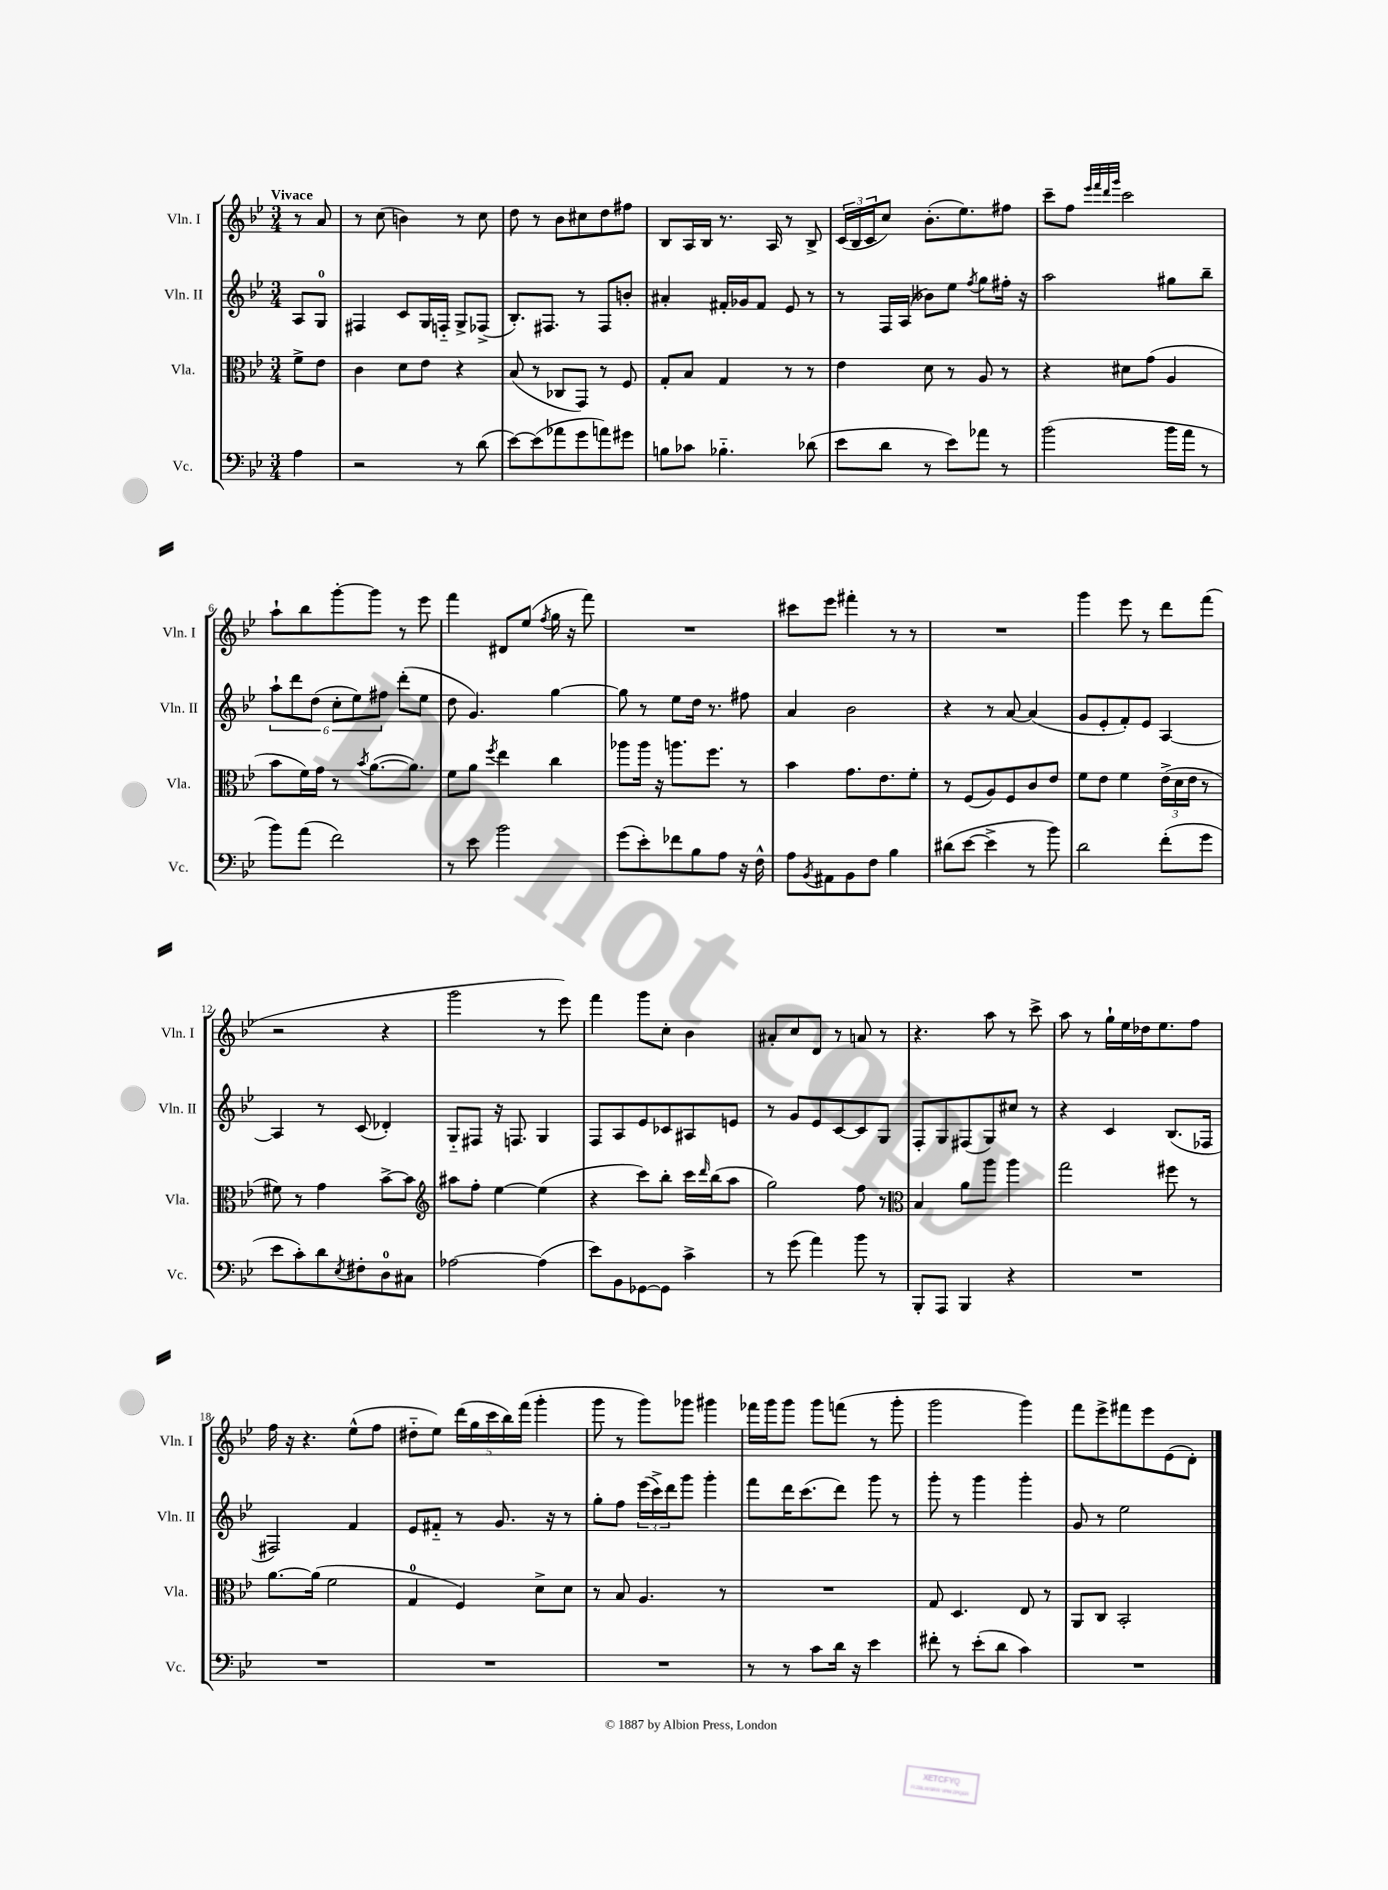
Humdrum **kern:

**kern	**kern	**kern	**kern
*staff4	*staff3	*staff2	*staff1
*clefF4	*clefC3	*clefG2	*clefG2
*k[b-e-]	*k[b-e-]	*k[b-e-]	*k[b-e-]
*M3/4	*M3/4	*M3/4	*M3/4
4A	8f^	8A	8r
.	8e-	8G	8a
=	=	=	=
2r	4c	4F#	8r
.	.	.	(8cc
.	8d	8c	4b)
.	8e-	16G	.
.	.	16F'~	.
8r	4r	8G^	8r
(8d	.	(8F-^	8cc
=	=	=	=
[8e-)	(8B-	8.B-')	8dd
(8e-]	8r	.	8r
.	.	8.F#	.
8a-	8C-	.	8b-
8g	8GG)	8r	8cc#
8a)	8r	8F#	8dd
8g#	8F	8b'	8ff#
=	=	=	=
8B	8G'	4a#'	8B-
8c-	8B-	.	16A
.	.	.	16B-
4.B-'~	4G	16f#'	8.r
.	.	16g-	.
.	.	8f#	.
.	.	.	16A
.	8r	8e-	8r
(8d-	8r	8r	8B-^
=	=	=	=
8e-	4e-	8r	(24c
.	.	.	24B-
.	.	.	24c
8d	.	16F	8cc)
.	.	(16A	.
8r	8d	8b--)	(8.b-'
8e-)	8r	8ee-	.
.	.	.	8.ee-)
.	.	8qff	.
8a-	8A	8gg	.
8r	8r	16ff#'	8ff#
.	.	16r	.
=	=	=	=
(2b-	4r	2aa	8ccc~
.	.	.	8ff
.	.	.	32qqeee-
.	.	.	32qqfff
.	.	.	32qqddd
.	.	.	32qqggg
.	8d#	.	2ccc
.	(8g	.	.
16b-	4A	8gg#	.
16a	.	.	.
8r	.	8bb-~	.
=	=	=	=
8b-)	8b-	12aa`	8aa`
.	.	12ddd	.
(8a	16f)	.	8bb-
.	.	(12dd	.
.	16g	.	.
2f)	8r	12cc'	[8ggg'
.	.	12ee-)	.
.	8qb-	.	.
.	([8.a	.	8ggg]
.	.	12ff#	.
.	.	(8ddd'	8r
.	8.a])	.	.
.	.	8ee-	8eee-
=	=	=	=
8r	8f	8dd	4fff
8e-	8a	4.g)	.
.	8qff	.	.
2b-	4ee-	.	8d#
.	.	.	(8ee-
.	.	.	8qff
.	4cc	[4gg	16gg
.	.	.	16r
.	.	.	8fff)
=	=	=	=
(8g	8aa-	8gg]	2.r
8e-')	16aa-	8r	.
.	16r	.	.
8f-	8.aa	8ee-	.
8B-	.	16dd	.
.	8.ff	8.r	.
8A	.	.	.
16r	8r	8ff#	.
16F^^	.	.	.
=	=	=	=
8A	4b-	4a	8ccc#
8qBB-	.	.	.
8AA#	.	.	8eee-
8BB-	8.g	2b-	4fff#'
8F	.	.	.
.	8.e-	.	.
4B-	.	.	8r
.	8f'	.	8r
=	=	=	=
(8d#	8r	4r	2.r
[8e-	(8F	.	.
4e-^]	8A)	8r	.
.	8F	[8a	.
8r	8c	(4a]	.
8b-)	8e-	.	.
=	=	=	=
2d	8f	8g	4ggg
.	8e-	8e-'	.
.	4f	8f')	8eee-
.	.	8e-	8r
(8f'	(24e-^	[4A	8ddd
.	24d	.	.
.	24e-	.	.
8g	8r	.	(8fff
=	=	=	=
8e-	8f#)	4A]	2r
8c')	8r	.	.
8d	4g	8r	.
8qE-	.	.	.
8F#'	.	(8c	.
8D	[8b-^	4d-')	4r
8C#	8b-]	.	.
=	=	=	=
*	*clefG2	*	*
[2A-	8aa#	8G'~	2ggg
.	8ff'	8F#	.
.	[4ee-	16r	.
.	.	8.F	.
(4A-]	(4ee-]	4G	8r
.	.	.	8eee-)
=	=	=	=
8e-)	4r	8F	4fff
8BB-	.	8A	.
[8GG-	8ccc)	8e-	8ggg
8GG-]	8bb-'	8c-	8cc'
4c^	16ccc	8A#	4b-
.	16qqddd	.	.
.	(16bb-	.	.
.	8aa	8e	.
=	=	=	=
8r	2gg)	8r	8a#'
(8g	.	8g	8cc
4a)	.	8e-	8d
.	.	[8c	8r
8b-	8ff	8c]	8a
8r	8r	8G	8r
=	=	=	=
*	*clefC3	*	*
8BBB-'	4B-	8F'	4.r
8AAA	.	8G	.
4BBB-	8a	(8F#	.
.	8aa	8G)	8aa
4r	4aa	8cc#	8r
.	.	8r	8ccc^
=	=	=	=
2.r	2gg	4r	8aa
.	.	.	8r
.	.	4c	16gg`
.	.	.	16ee-
.	.	.	16dd-
.	.	.	8.ee-
.	8ff#	(8.B-	.
.	8r	.	8ff
.	.	16F-	.
=	=	=	=
2.r	[8.a	2F#)	16ff
.	.	.	16r
.	.	.	4.r
.	(16a]	.	.
.	2f	.	.
.	.	4f	(8ee-^^
.	.	.	8ff
=	=	=	=
2.r	4G	8e-	8dd#'~
.	.	8f#'~	8ee-)
.	4F)	8r	(20ddd
.	.	.	20gg
.	.	.	20ccc
.	.	8.g	.
.	.	.	20bb-)
.	.	.	(20fff
.	8d^	.	4ggg'
.	.	16r	.
.	8d	8r	.
=	=	=	=
2.r	8r	8gg'	8ggg
.	8B-	8ff	8r
.	4.A	(24eee-	8ggg)
.	.	24ccc^)	.
.	.	24ddd	.
.	.	8ggg	8ggg-
.	.	4ggg'	4ggg#
.	8r	.	.
=	=	=	=
8r	2.r	8fff	16fff-
.	.	.	16ggg
8r	.	16ddd	8ggg
.	.	(8.ccc	.
8c	.	.	8ggg
16d	.	8ddd)	(8fff
16r	.	.	.
4e-	.	8ggg	8r
.	.	8r	8ggg'
=	=	=	=
8f#'	8G	8ggg'	2ggg
8r	4.D	8r	.
(8e-'	.	4ggg	.
8d	.	.	.
4c)	8E-	4ggg'	4ggg)
.	8r	.	.
=	=	=	=
2.r	8AA	8g	8fff
.	8C	8r	8eee-^
.	2BB-'	2ee-	8fff#
.	.	.	8eee-
.	.	.	(8e-
.	.	.	8d')
==	==	==	==
*-	*-	*-	*-
